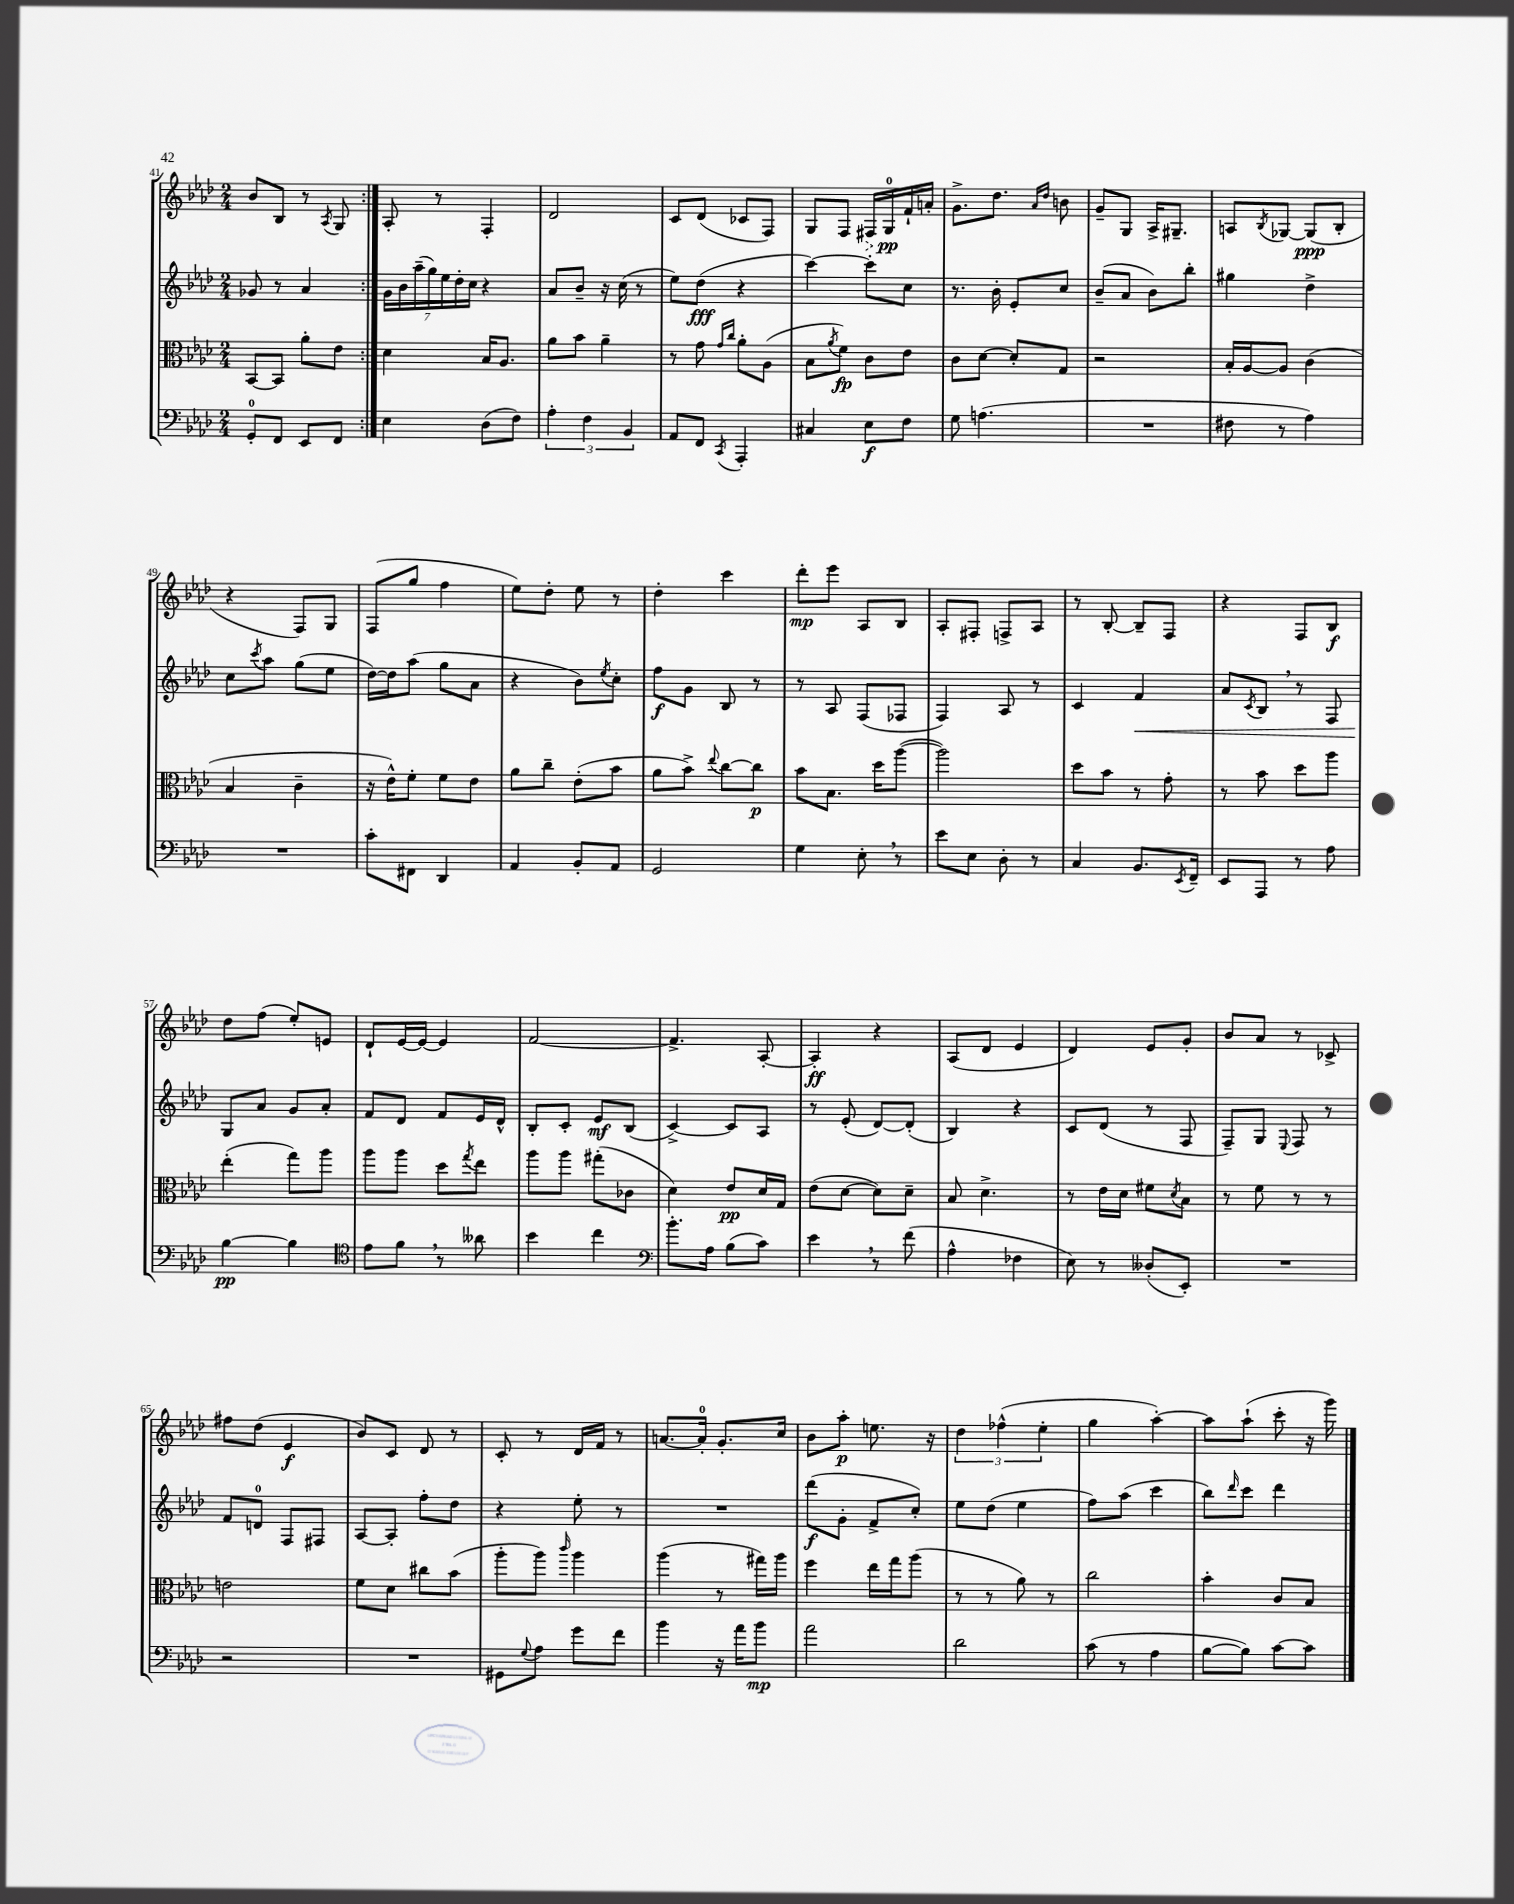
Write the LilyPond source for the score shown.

<<
\new StaffGroup <<
\new Staff = "s0" {
    \clef treble \key aes \major \numericTimeSignature \time 2/4
    \repeat volta 2 { bes'8 bes8 r8 \acciaccatura { aes8 } g8 | }
    aes8-. r8 f4-. |
    des'2 |
    c'8 des'8( ces'8 f8) |
    g8 f8 \once \override Hairpin.style = #'dashed-line fis16\> g16-0\pp\! f'16-! a'16-. |
    g'8.-> des''8. \grace { aes'16 des''16 } b'8 |
    g'8-- g8 aes16-> gis8.-- |
    a8 \acciaccatura { bes8 } ges8~ ges8\ppp( bes8-. |
    r4 f8) g8 |
    f8( g''8 f''4 |
    ees''8) des''8-. ees''8 r8 |
    des''4-. c'''4 |
    des'''8-.\mp ees'''8 aes8 bes8 |
    aes8-. fis8-. f8-> aes8 |
    r8 bes8~-. bes8-- f8 |
    r4 f8 bes8\f |
    des''8 f''8( ees''8-.) e'8 |
    des'8-! ees'16~ ees'16~ ees'4 |
    f'2~ |
    f'4.-> aes8~-. |
    aes4-.\ff r4 |
    aes8( des'8 ees'4 |
    des'4) ees'8 g'8-. |
    bes'8 aes'8 r8 ces'8-> |
    fis''8 des''8( ees'4\f |
    bes'8) c'8 des'8 r8 |
    c'8-. r8 des'16 f'16 r8 |
    a'8.~ a'16-0-. g'8.-. c''16 |
    bes'8 aes''8-.\p e''8. r16 |
    \tuplet 3/2 { des''4 fes''4-^( ees''4-. } |
    g''4 aes''4~-.) |
    aes''8 aes''8-!( c'''8-. r16 g'''16) \bar "|." |
}
\new Staff = "s1" {
    \clef treble \key aes \major \numericTimeSignature \time 2/4
    \repeat volta 2 { ges'8 r8 aes'4 | }
    \tuplet 7/4 { g'16 bes'16 aes''16--( g''16) ees''16 des''16-. c''16 } r4 |
    aes'8 bes'8-- r16 c''16( r8 |
    ees''8) des''8\fff( r4 |
    c'''4~) c'''8-. c''8 |
    r8. bes'16-. ees'8-. c''8 |
    bes'8--( aes'8 bes'8) bes''8-. |
    gis''4 des''4-> |
    c''8 \acciaccatura { c'''8 } aes''8 g''8( ees''8 |
    des''16~) des''16 aes''8( g''8 aes'8 |
    r4 bes'8) \acciaccatura { ees''8 } c''8-. |
    f''8\f g'8 bes8 r8 |
    r8 aes8 f8( fes8 |
    f4) aes8 r8 |
    c'4 f'4\< |
    aes'8 \acciaccatura { c'8 } bes8 \breathe r8 f8 |
    g8\! aes'8 g'8 aes'8-. |
    f'8 des'8 f'8 ees'16 des'16-^ |
    bes8-. c'8-. ees'8\mf bes8( |
    c'4~->) c'8 aes8 |
    r8 ees'8-.( des'8~) des'8-.( |
    bes4) r4 |
    c'8 des'8( r8 f8 |
    f8--) g8 \appoggiatura { ees8 } f8 r8 |
    f'8 d'8-0 f8 fis8 |
    aes8~ aes8-. f''8-. des''8 |
    r4 ees''8-. r8 |
    R2 |
    des'''8\f( g'8-. f'8-> c''8-.) |
    ees''8 des''8( ees''4 |
    f''8) aes''8( c'''4 |
    bes''8) \grace { des'''16 } c'''8 des'''4 \bar "|." |
}
\new Staff = "s2" {
    \clef alto \key aes \major \numericTimeSignature \time 2/4
    \repeat volta 2 { bes,8~ bes,8 aes'8-. ees'8 | }
    des'4 bes16 aes8. |
    aes'8 bes'8 aes'4-- |
    r8 g'8 \grace { g'16 c''16 } aes'8-. aes8( |
    bes8 \acciaccatura { aes'8 } f'8\fp) c'8 ees'8 |
    c'8 des'8~ des'8-. g8 |
    r2 |
    bes16-. aes16~ aes8 c'4( |
    bes4 c'4-- |
    r16 ees'16-^) f'8-. f'8 ees'8 |
    aes'8 c''8-- ees'8-.( bes'8 |
    aes'8 bes'8->) \appoggiatura { ees''8 } c''8~ c''8\p |
    bes'8 bes8. des''16 aes''8~( |
    aes''2) |
    des''8 bes'8 r8 g'8-. |
    r8 bes'8 des''8 aes''8 |
    ees''4-.( g''8) aes''8 |
    aes''8 aes''8 des''8 \acciaccatura { g''8 } ees''8 |
    aes''8 aes''8 gis''8-.( ces'8 |
    des'4) ees'8\pp des'16 g16 |
    ees'8( des'8~ des'8) des'8-- |
    bes8 des'4.-> |
    r8 ees'16 des'16 fis'8 \acciaccatura { des'8 } bes8 |
    r8 f'8 r8 r8 |
    e'2 |
    f'8 des'8 cis''8 bes'8( |
    aes''8-. aes''8) \grace { c'''16 } aes''4 |
    aes''4( r8 gis''16) aes''16 |
    f''4 ees''16 g''16 aes''8( |
    r8 r8 aes'8) r8 |
    c''2 |
    bes'4-. c'8 bes8 \bar "|." |
}
\new Staff = "s3" {
    \clef bass \key aes \major \numericTimeSignature \time 2/4
    \repeat volta 2 { g,8-0-. f,8 ees,8 f,8 | }
    ees4 des8( f8) |
    \tuplet 3/2 { aes4-. f4 bes,4 } |
    aes,8 f,8 \acciaccatura { c,8 } aes,,4-. |
    cis4 ees8\f f8 |
    g8 a4.( |
    R2 |
    fis8 r8 aes4) |
    R2 |
    c'8-. fis,8 des,4 |
    aes,4 bes,8-. aes,8 |
    g,2 |
    g4 ees8-. \breathe r8 |
    ees'8 ees8 des8-. r8 |
    c4 bes,8. \acciaccatura { ees,8 } f,16-- |
    ees,8 aes,,8 r8 aes8 |
    bes4~\pp bes4 |
    \clef tenor ees'8 f'8 \breathe r8 aeses'8 |
    bes'4 c''4 |
    \clef bass bes'8.-. aes16 bes8( c'8) |
    ees'4 \breathe r8 f'8( |
    aes4-^ fes4 |
    ees8) r8 deses8-.( ees,8-.) |
    R2 |
    r2 |
    R2 |
    gis,8 \appoggiatura { g8 } aes8 g'8 f'8 |
    bes'4 r16 aes'16 bes'8\mp |
    aes'2 |
    des'2 |
    c'8( r8 aes4 |
    bes8~ bes8) c'8~ c'8 \bar "|." |
}
>>
>>
\layout { \context { \Score currentBarNumber = #41 } }
